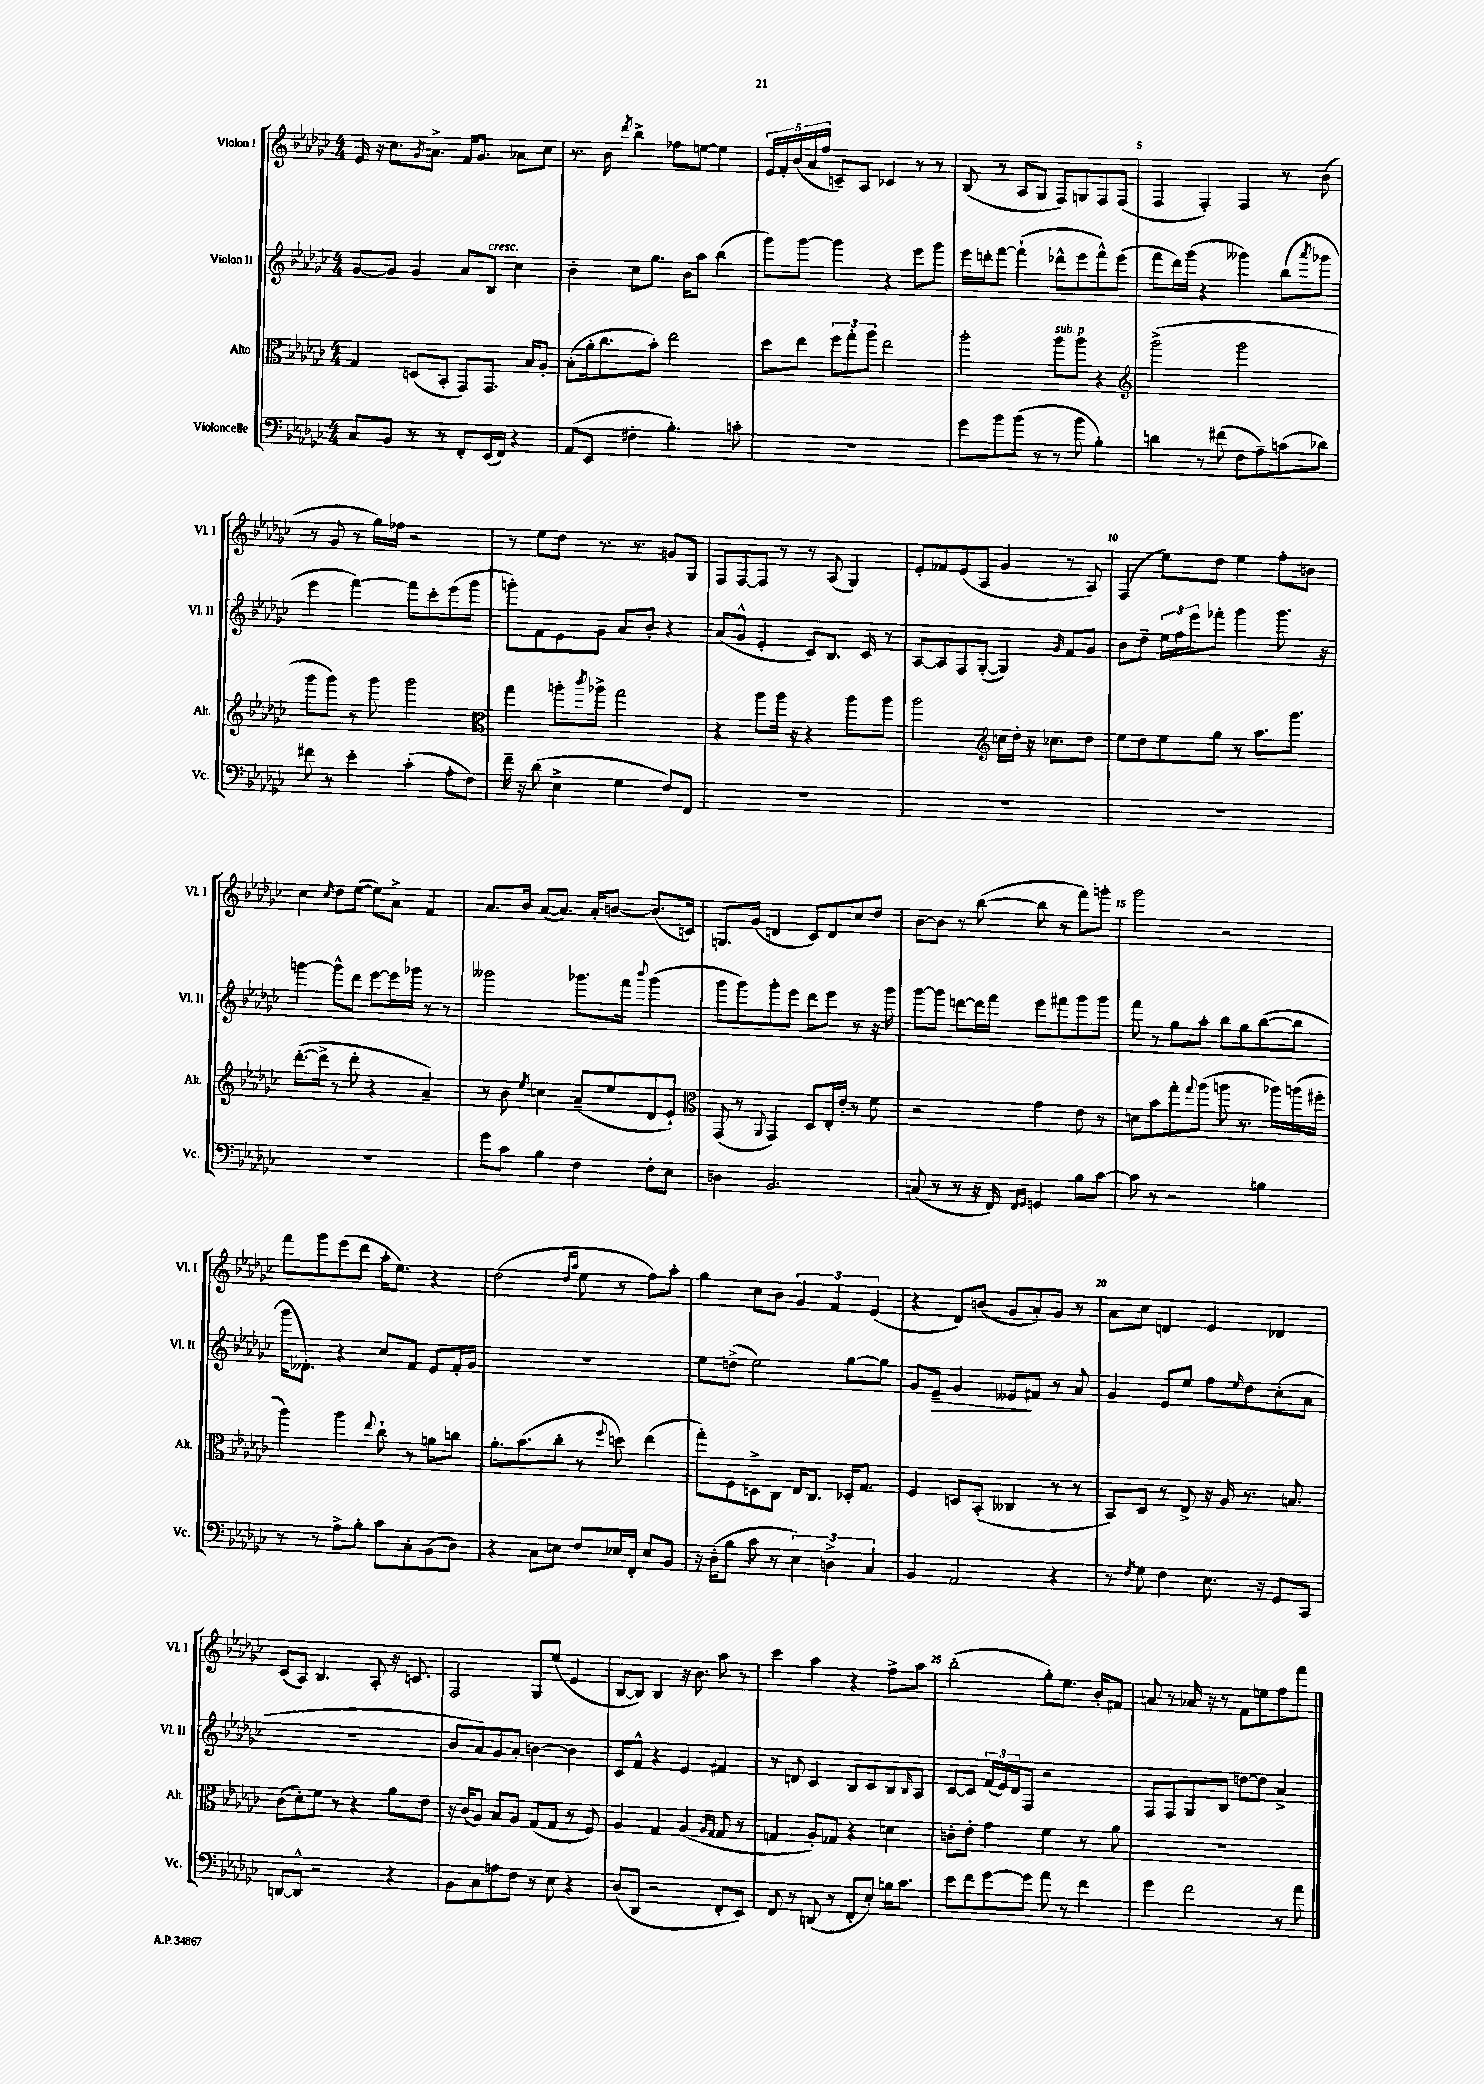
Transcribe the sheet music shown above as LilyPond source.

<<
\new StaffGroup <<
\new Staff = "s0" \with { instrumentName = "Violon I" shortInstrumentName = "Vl. I" } {
    \clef treble \key ges \major \numericTimeSignature \time 4/4
    ees'16 r16 ces''8. \acciaccatura { ges'8 } a'8.-> f'16 ges'8. aes'8 ces''8 |
    r8. bes'16 \acciaccatura { des'''8 } bes''4-> fes''8 e''8~ e''4 |
    \tuplet 5/4 { ees'16 f'16-. bes'16( aes'16 f''16 } c'8--) aes8 ces'4 r8 r8 |
    bes8( r8 aes8 ges8 f8) g8 f8 f8( |
    f4 f4-.) f4 r8 bes'8( |
    r8 ges'8 r8 ges''16) fes''16 r2 |
    r8 ees''8 des''8 r8. r8. g'8 ges8 |
    f8 f8~ f8 r8 r8 aes8( ges4) |
    ees'8-. fes'8 ees'8( aes8 ges'4 r8 aes8) |
    f4( ees''8) des''8 ees''4 f''8-. b'8 |
    ces''4 \grace { ces''16 } des''8 ees''8~( ees''8) aes'8-> f'4 |
    aes'8. bes'16 aes'8~( aes'8.) aes'16-. b'8~ b'8.( c'16) |
    g8. ges'16( d'4 ces'8) d'8 ces''8 des''8 |
    bes'8~ bes'8 r8 bes''8~( bes''8 r8 f'''8) g'''8-. |
    ges'''2 r2 |
    f'''8 ges'''8 ees'''8( des'''8 aes''16-. ees''8.) r4 |
    des''2( \grace { des''16 aes''16 } ees''8 r8 f''8) aes''8-. |
    ges''4 ces''8 bes'8 \tuplet 3/2 { ges'4 f'4 ees'4( } |
    r4 des'8) b'8( ges'8 aes'8-.) ges'8 r8 |
    aes'8 ces''8 d'4 ees'4 des'4 |
    ces'8( aes8) bes4. aes8-. r16 c'8. |
    f2 ges8 ees''8( ees'4 |
    bes8~ bes8) bes4 r16 bes'8. aes''8 r8 |
    ces'''4 aes''4 r4 f''8-> aes''8 |
    bes''2-.( ges''8-.) ees''8. bes'16-. fis'8 |
    a'8 r8 aes'16 r16 r8 f'8 e''8 f''8 f'''8 \bar "|." |
}
\new Staff = "s1" \with { instrumentName = "Violon II" shortInstrumentName = "Vl. II" } {
    \clef treble \key ges \major \numericTimeSignature \time 4/4
    ges'8~ ges'8 ges'4 aes'8 bes8^\markup { \italic "cresc." } ces''4 |
    bes'4-. ces''8 ges''8. bes'16 aes''8 bes''4( |
    ges'''8) ges'''8~ ges'''4 r4 ees'''8 ges'''8 |
    ees'''16 d'''16-. f'''8~ f'''4-!( des'''8-^ ees'''8 f'''8-^) ees'''8( |
    f'''8 des'''16) ges'''16( r4 geses'''4) bes''8( \acciaccatura { aes'''8 } ges'''8 |
    ees'''4 f'''4~) f'''8 ces'''8-. ees'''8( ges'''8 |
    g'''8-.) f'8 ees'8 ges'8 aes'8 bes'8-. r4 |
    aes'8( ges'8-^ ees'4-. ces'8) bes8. ces'16 r8 |
    aes8~ aes8 f8 ges8~-.( ges4) \grace { ges'16 } f'8 ges'8 |
    bes'8 des''8-- \tuplet 3/2 { ees''16 f''16 ees'''16 } fes'''8-. ges'''4 ges'''8. r16 |
    g'''4~ g'''8-^ des'''8 ees'''8~ ees'''16 ges'''16 r8 r8 |
    geses'''2 ges'''8. f'''16 \appoggiatura { bes'''8 } ges'''4( |
    ges'''8 ges'''8) ges'''8-. ees'''8 des'''8 ees'''8 r8 r16 ges'''16 |
    ges'''8~ ges'''8 d'''8~ d'''16 f'''16 ees'''8 fis'''8 ges'''8 ges'''8 |
    f'''8 r8 ges''8 aes''8-. bes''8 ges''8 bes''8~( bes''8 |
    ges'''16 deses'8.-.) r4 ces''8 f'8 ees'8 f'16-. ges'16 |
    R1 |
    ees''8 d''8->( ees''2) ges''8~ ges''8 |
    ges'8 ees'8--\> ges'4 eeses'8\! fis'8 r8 aes'8 |
    ges'4 ees'8 ees''8 f''8 \grace { ees''16 } des''8 ces''8-.( aes'8 |
    R1 |
    bes'8 aes'8) ges'8 aes'8-. b'4~ b'4 |
    ces'8 f'8-^ r4 ees'4 fis'4 |
    r8 d'8 ces'4 bes8 ces'8 bes8 \grace { bes16 } aes8 |
    ces'8~ ces'8 \tuplet 3/2 { f'16( ees'16) des'16 } f8 r2 |
    f8 f8 ges8 bes8 d''8~ d''8 aes'4-> \bar "|." |
}
\new Staff = "s2" \with { instrumentName = "Alto" shortInstrumentName = "Alt." } {
    \clef alto \key ges \major \numericTimeSignature \time 4/4
    ges4 d8( bes,8-. ges,8) ges,8. bes16 aes8-. |
    bes8-.( aes'16-. ces''8. bes'8-.) ees''2 |
    des''8 ees''8 \tuplet 3/2 { f''8 ges''8-. aes''8 } ees''2 |
    aes''2-. aes''8^\markup { \italic "sub. p" } aes''8 r4 |
    \clef treble ges'''2->( ges'''2 |
    ges'''8 ges'''8) r8 ges'''8 ges'''2 |
    \clef alto ges''4 a''8-. \acciaccatura { ces'''8 } aes''8-> ges''2 |
    r4 aes''8 aes''16 r16 r4 aes''8 aes''8 |
    aes''2 \clef treble c''16 des''16-. r16 ces''8. des''8 |
    ees''8 des''8 ees''8 ges''8 r8 aes''8. ges'''8. |
    des'''8.~-.( des'''16-> r8 des'''8-. r4 aes'4--) |
    r8 bes'8 \acciaccatura { ees''8 } c''4 aes'8--( ees''8 des'8 ees'8-!) |
    \clef alto ges,8( r8 \appoggiatura { aes,8 } ges,4) des8 ees16-. ees'16-. r8 f'8 |
    r2 ges'4 ees'8 r8 |
    d'8 bes'8 ges''8-. \appoggiatura { ges''8 } aes''8( a''8 r8. aes''16) a''16( fis''16-. |
    aes''4) aes''4 \appoggiatura { ees''8 } ces''8-! r8 a'8 c''8 |
    aes'8.-. bes'8.( ces''8-. r8 \appoggiatura { f''8 } d''8) ees''4( |
    ges''8-.) f8 d8-> ces8 ees16 ces8. des16-. ges8. |
    f4 d8 bes,8-.( ceses4 r8 r8 |
    bes,8) des8 r8 ees8-> r16 aes16 r8. b8. |
    ces'8( des'8-.) f'8 r8 r4 aes'8 ees'8 |
    r16 ces'16( aes8) bes8 aes8 ges8( ges8 r8 f8) |
    aes4 ges4 aes4( \grace { aes16 ges16 } ges8 r8 |
    g4 aes8-.) ges8 r4 d'4 |
    c'8-. ees'8-. ges'4 f'4 r8 aes'8 |
    R1 \bar "|." |
}
\new Staff = "s3" \with { instrumentName = "Violoncelle" shortInstrumentName = "Vc." } {
    \clef bass \key ges \major \numericTimeSignature \time 4/4
    ces8 bes,8 r8 r8 f,8-. ees,16( f,16) r4 |
    aes,8( ees,8 fis4-. bes4.-.) c'8-. |
    R1 |
    ges'8 bes'8 bes'8( r8 r8 bes'8 bes4-.) |
    d'4 r8 fis'8( f8 aes8--) c'8( des'8) |
    fis'8 r8 ees'4-. ces'4-.( aes8-. f8) |
    f'16-- r16 des'8( ees4-> ges4 f8) f,8 |
    R1 |
    R1 |
    R1 |
    R1 |
    ges'8 ces'8 bes4 f4 f8-. ees8 |
    d4 bes,2. |
    c8( r8 r8 r16 f,16) \grace { f,16 ges,16 } g,4 bes8 ces'8~ |
    ces'8 r8 r2 b4 |
    r8 r8 aes8-> bes8-. ces'8 ces8-. bes,8( des8) |
    r4 ces8 e8 f8 ees16 f,16-. ees8 bes,8 |
    r16 des16-.( bes8 ces'8 r8 \tuplet 3/2 { ees4) d4-> ces4 } |
    bes,4 aes,2 r4 |
    r8 \acciaccatura { f8 } ges8 f4 ees8. r16 ges,8 ces,8 |
    d,8~ d,8-^ r2 r4 |
    bes,8 ces8 a8 f8 r8 ees8 r4 |
    des8( des,8 r2 f,8-. ees,8) |
    f,8 r8 d,8( r8 f,8-. ees8-.) b16 ces'8. |
    ees'8 f'8 ges'8~ ges'8 aes'8 r8 f'4 |
    ges'4 f'2 r8 aes'8 \bar "|." |
}
>>
>>
\layout { \context { \Score \override BarNumber.break-visibility = ##(#f #t #t) barNumberVisibility = #(every-nth-bar-number-visible 5) } }
